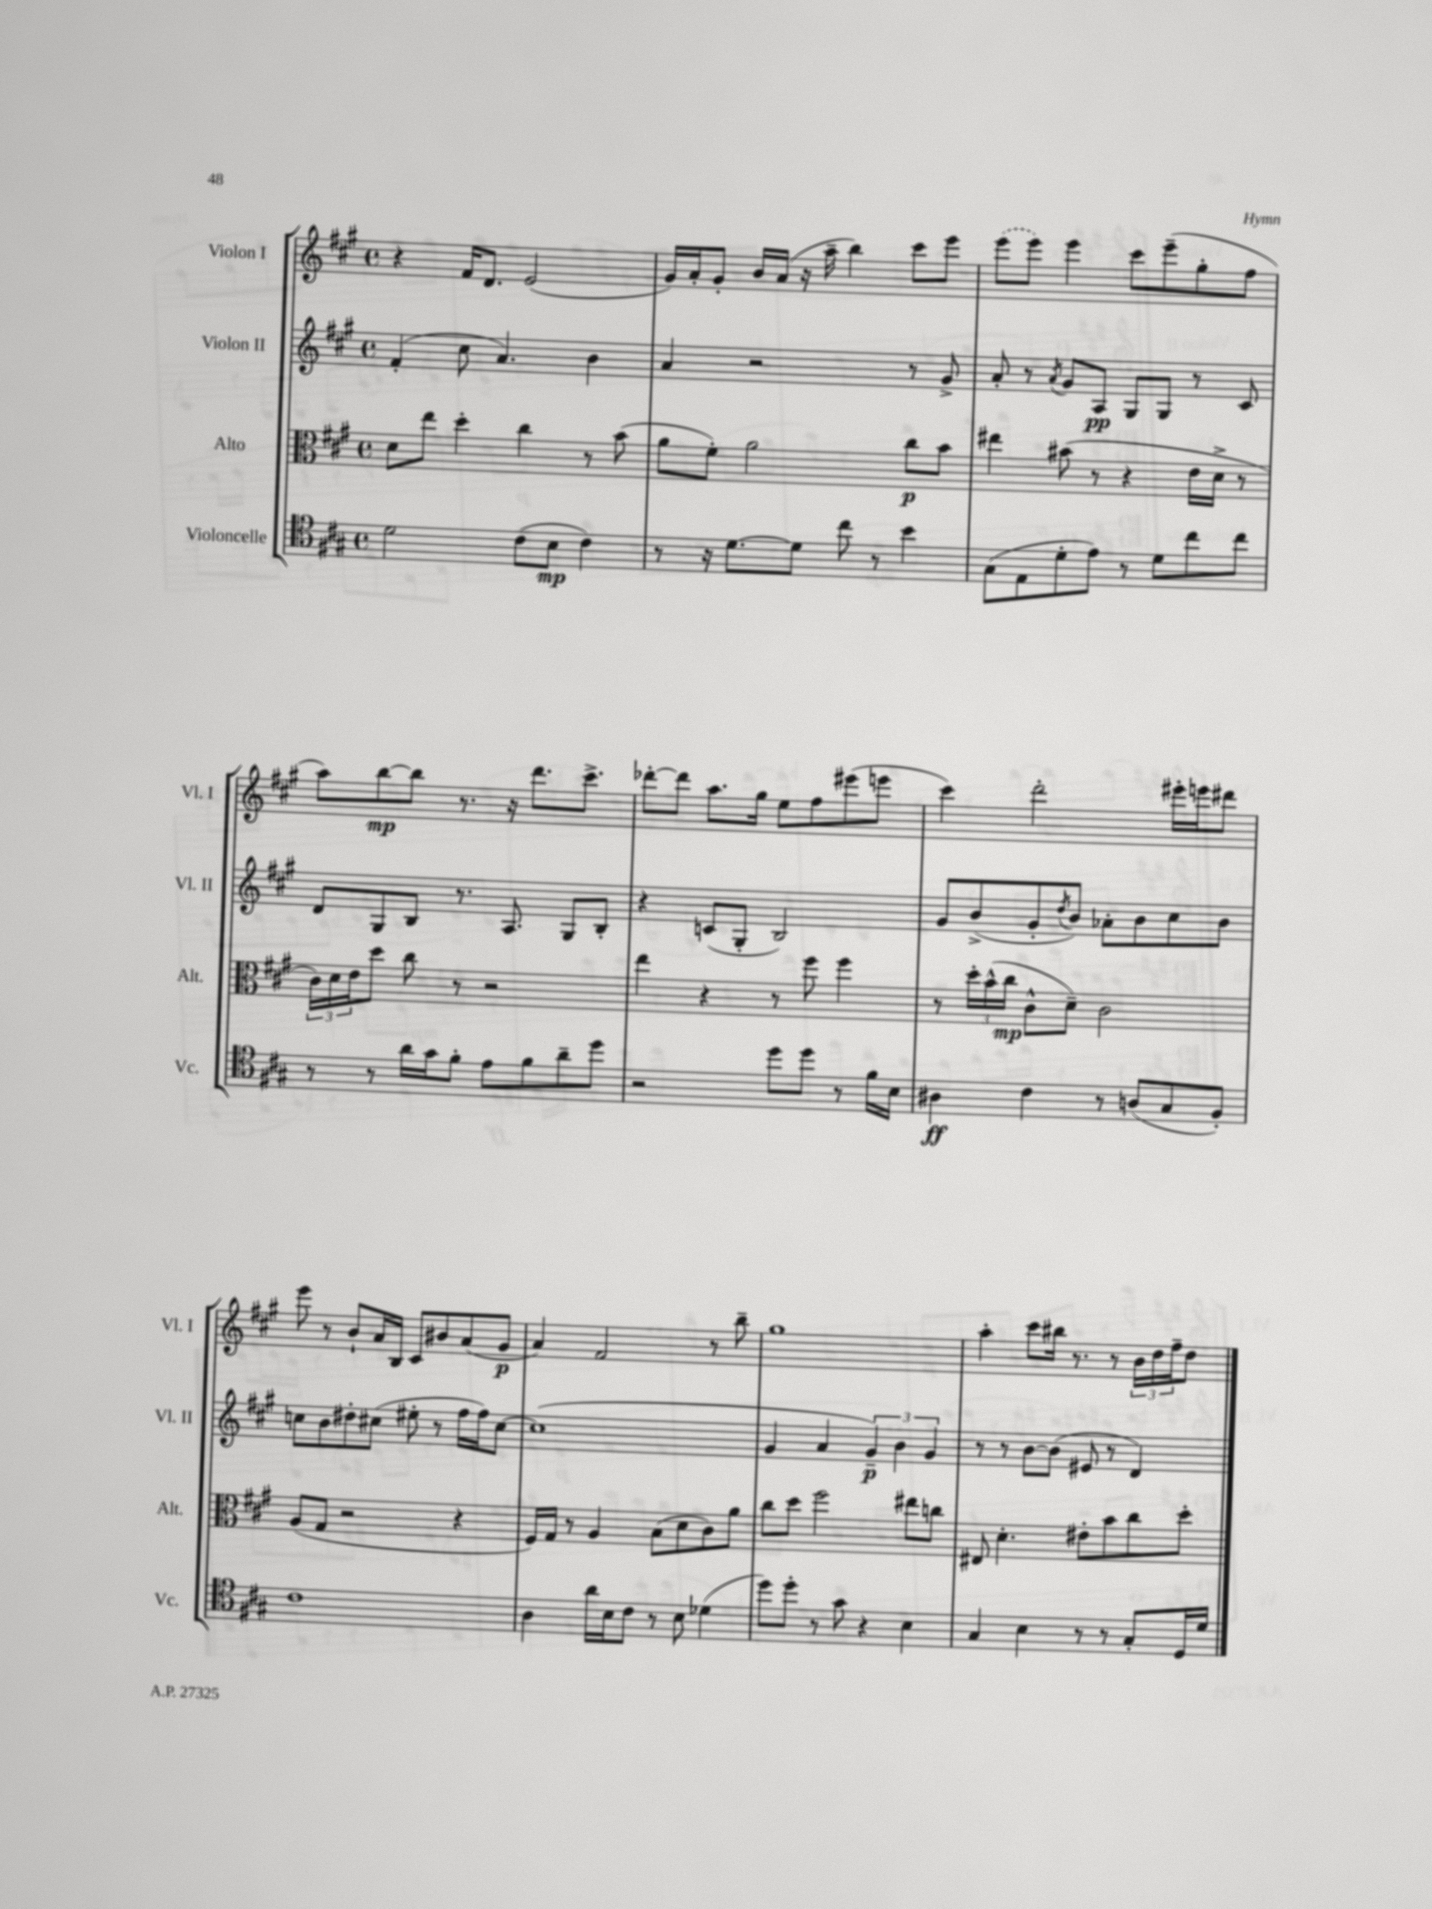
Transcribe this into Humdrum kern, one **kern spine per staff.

**kern	**kern	**kern	**kern
*staff4	*staff3	*staff2	*staff1
*clefC4	*clefC3	*clefG2	*clefG2
*k[f#c#g#]	*k[f#c#g#]	*k[f#c#g#]	*k[f#c#g#]
*M4/4	*M4/4	*M4/4	*M4/4
*met(c)	*met(c)	*met(c)	*met(c)
2d\	8d\L	(4f#'/	4r
.	8ee\J	.	.
.	4dd'\	8cc#\	16f#/LK
.	.	.	8.d/J
.	.	4.a/)	.
(8c#\L	4cc#\	.	(2e/
8B\J	.	.	.
4c#\)	8r	4b\	.
.	(8b\	.	.
=	=	=	=
8r	8a\L	4a/	16g#/LL)
.	.	.	16a'/J
16r	8f#'\J)	.	8g#'/J
[8.d\L	.	.	.
.	2a\	2r	16b/LL
.	.	.	(16a/JJ
8d\]J	.	.	16r
.	.	.	16aa~\
8cc#\	.	.	4bb\)
8r	.	.	.
4b\	8cc#\L	8r	8ccc#\L
.	8b\J	8g#^/	8eee\J
=	=	=	=
(8G#\L	4ee#\	8a'/	(8eee\L
8E\	.	8r	8eee\J)
.	.	8qa/	.
8d'\	(8b#\	8g#/L	4eee\
8e\J)	8r	8A/J	.
8r	4r	8G#/L	8ccc#\L
8d\L	.	8G#/J	(8eee~\
8cc#\	16e\LL	8r	8gg#'\
.	16d^\JJ	.	.
8cc#\J	8r	8c#/	8ff#\J
=	=	=	=
8r	24c#\LL)	8d/L	8aa\L)
.	24d\	.	.
.	24e\J	.	.
8r	8dd\J	8G#/	[8bb\
16a\LL	8cc#\	8B/J	8bb\]J
16g#\J	.	.	.
8f#'\J	8r	8.r	8.r
8e\L	2r	.	.
.	.	8.A/	16r
8f#\	.	.	8.ddd\L
8a~\	.	8G#/L	.
.	.	.	8.ccc#^\J
8dd\J	.	8B'/J	.
=	=	=	=
2r	4ee\	4r	[8ddd-'\L
.	.	.	8ddd-\]J
.	4r	(8c/L	8.aa\L
.	.	8G#'/J	.
.	.	.	16gg#\Jk
8dd\L	8r	2B/)	8ee\L
8dd\J	8ff#\	.	8ff#\
8r	4ff#\	.	(8eee#\
16f#\LL	.	.	8eee\J
16B\JJ	.	.	.
=	=	=	=
4A#\	8r	8g#/L	4ccc#\)
.	24dd'\LL	(8b^/	.
.	(24b^^\	.	.
.	24cc#\JJ	.	.
4c#\	8c#^^\L	8g#'/	2ddd'\
.	.	8qdd/	.
.	8d~\J)	8b/J)	.
8r	2c#\	8a-'\L	.
(8A/L	.	8b\	.
8G#/	.	8cc#\	16eee#'\LL
.	.	.	16eee\J
8F#'/J)	.	8b\J	8ddd#\J
=	=	=	=
1c#	(8A/L	8cc\L	8eee\
.	8G#/J	8b\	8r
.	2r	8dd#'\	8b`/L
.	.	(8cc#\J	16a/L
.	.	.	16B/JJ
.	.	8ee#'\	8c#/L
.	.	8r	8b#/
.	4r	16ff#\LL	(8a/
.	.	16ff#\J)	.
.	.	[8cc#\J	8g#/J
=	=	=	=
4A\	16F#/LL)	(1cc#]	4a/)
.	16G#/JJ	.	.
.	8r	.	.
16a\LL	4A/	.	2f#/
16B\J	.	.	.
8c#\J	.	.	.
8r	(8B\L	.	.
8B\	8d\	.	.
(4d-\	8c#\)	.	8r
.	8a\J	.	8bb~\
=	=	=	=
8dd\L)	8cc#\L	4g#/	1gg#
8dd'\J	8dd\J	.	.
8r	2ff#\	4a/	.
8g#\	.	.	.
4r	.	6g#~/)	.
.	.	6b\	.
4B\	8ee#\L	.	.
.	.	6g#/	.
.	8cc\J	.	.
=	=	=	=
4G#/	8E#/	8r	4aa'\
.	4.d'\	8r	.
4B\	.	[8b\L	8ccc#\L
.	.	(8b\]J	16bb#\Jk
.	.	.	8.r
8r	8e#'\L	8e#/	.
8r	8b\	8r	8r
8G#'/L	8cc#\	4d/)	24b\LL
.	.	.	24dd\
.	.	.	24ff#~\J
16D/L	8dd'\J	.	8dd\J
16d/JJ	.	.	.
==	==	==	==
*-	*-	*-	*-
